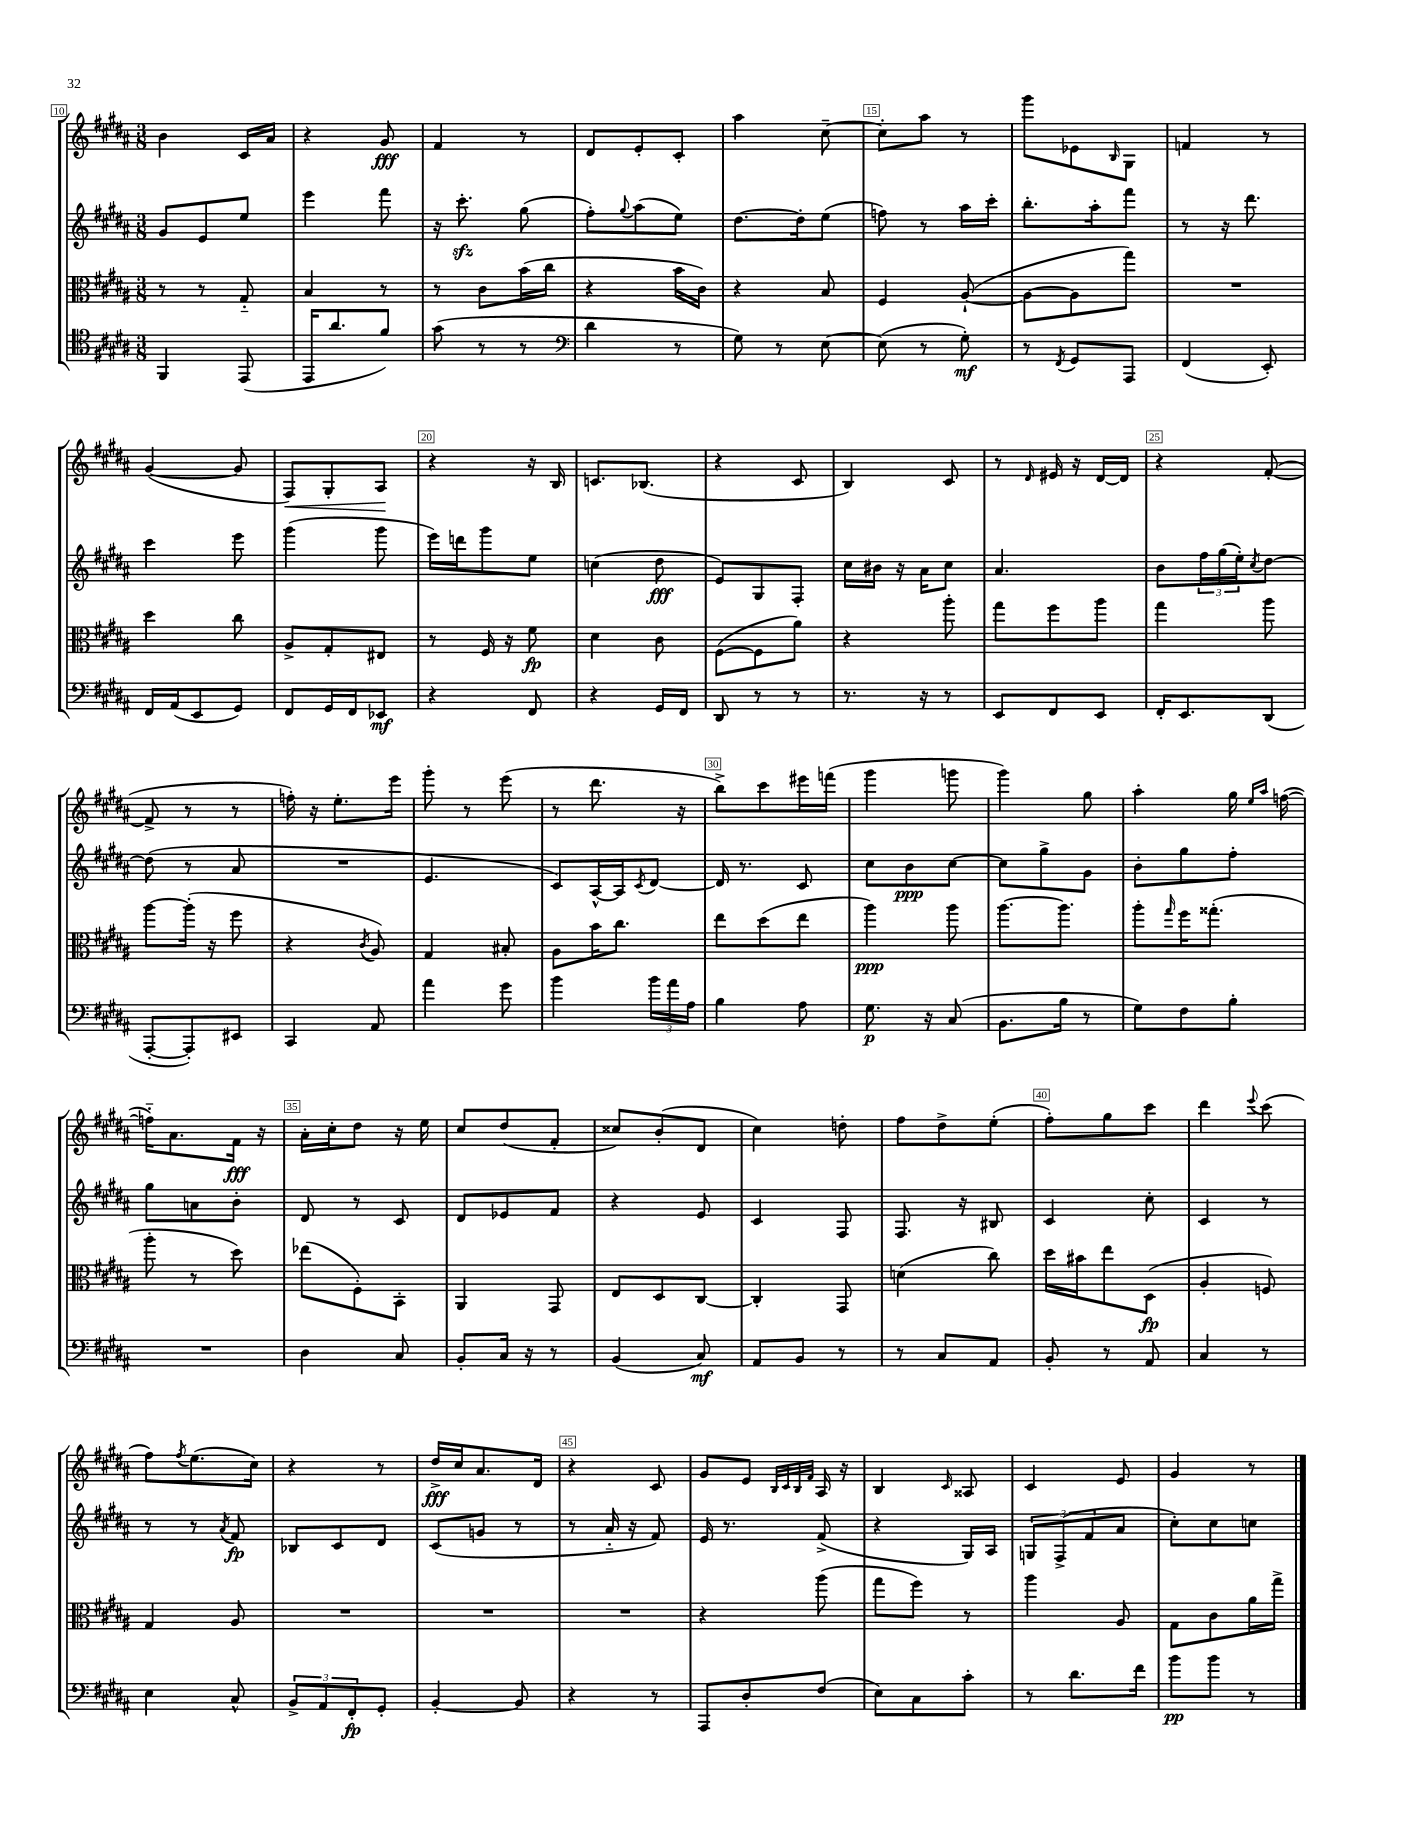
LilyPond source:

<<
\new StaffGroup <<
\new Staff = "s0" {
    \clef treble \key b \major \numericTimeSignature \time 3/8
    b'4 cis'16 ais'16 |
    r4 gis'8\fff |
    fis'4 r8 |
    dis'8 e'8-. cis'8-. |
    ais''4 cis''8~-- |
    cis''8-. ais''8 r8 |
    gis'''8 ees'8 \grace { b16 } gis8 |
    f'4 r8 |
    gis'4~( gis'8 |
    fis8\<) gis8-. ais8\! |
    r4 r16 b16 |
    c'8. bes8.( |
    r4 cis'8 |
    b4) cis'8 |
    r8 \grace { dis'16 } eis'16 r16 dis'16~ dis'16 |
    r4 fis'8~-.( |
    fis'8-> r8 r8 |
    f''16-.) r16 e''8.-. e'''16 |
    gis'''8-. r8 e'''8( |
    r8 dis'''8. r16 |
    b''8->) cis'''8 eis'''16 f'''16( |
    gis'''4 g'''8 |
    gis'''4) gis''8 |
    ais''4-. gis''16 \grace { e''16 ais''16 } f''16~( |
    f''16-_) ais'8. fis'16\fff r16 |
    ais'16-. cis''16-. dis''8 r16 e''16 |
    cis''8 dis''8( fis'8-. |
    cisis''8) b'8-.( dis'8 |
    cis''4) d''8-. |
    fis''8 dis''8-> e''8-.( |
    fis''8-.) gis''8 cis'''8 |
    dis'''4 \appoggiatura { e'''8 } cis'''8( |
    fis''8) \acciaccatura { fis''8 } e''8.( cis''16) |
    r4 r8 |
    dis''16->\fff cis''16 ais'8. dis'16 |
    r4 cis'8 |
    gis'8 e'8 \grace { b32 cis'32 b32 fis'32 } ais16 r16 |
    b4 \grace { cis'16 } aisis8 |
    cis'4 e'8 |
    gis'4 r8 \bar "|." |
}
\new Staff = "s1" {
    \clef treble \key b \major \numericTimeSignature \time 3/8
    gis'8 e'8 e''8 |
    e'''4 fis'''8 |
    r16 cis'''8.-.\sfz gis''8( |
    fis''8-.) \appoggiatura { gis''8 } ais''8( e''8) |
    dis''8.~ dis''16-. e''8( |
    f''8) r8 ais''16 cis'''16-. |
    b''8.-. ais''16-. fis'''8 |
    r8 r16 dis'''8. |
    cis'''4 e'''8 |
    gis'''4( gis'''8 |
    e'''16) d'''16 gis'''8 e''8 |
    c''4( dis''8\fff |
    e'8) gis8 fis8-. |
    cis''16 bis'16 r16 ais'16 cis''8 |
    ais'4. |
    b'8 \tuplet 3/2 { fis''16 gis''16( e''16-.) } \acciaccatura { cis''8 } dis''8~ |
    dis''8( r8 ais'8 |
    R4. |
    e'4. |
    cis'8) ais16~-^ ais16 \acciaccatura { cis'8 } dis'8~ |
    dis'16 r8. cis'8 |
    cis''8 b'8\ppp cis''8~ |
    cis''8 gis''8-> gis'8 |
    b'8-. gis''8 fis''8-. |
    gis''8 a'8 b'8-. |
    dis'8 r8 cis'8 |
    dis'8 ees'8 fis'8 |
    r4 e'8 |
    cis'4 fis8 |
    fis8. r16 bis8 |
    cis'4 cis''8-. |
    cis'4 r8 |
    r8 r8 \acciaccatura { ais'8 } fis'8\fp |
    bes8 cis'8 dis'8 |
    cis'8( g'8 r8 |
    r8 ais'16-_ r16 fis'8) |
    e'16 r8. fis'8->( |
    r4 gis16) ais16 |
    \tuplet 3/2 { g8 fis8->( fis'8 } ais'8 |
    cis''8-.) cis''8 c''8 \bar "|." |
}
\new Staff = "s2" {
    \clef alto \key b \major \numericTimeSignature \time 3/8
    r8 r8 gis8-_ |
    b4 r8 |
    r8 cis'8 b'16( cis''16 |
    r4 b'16 cis'16) |
    r4 b8 |
    fis4 ais8~-!( |
    ais8~ ais8 gis''8) |
    R4. |
    dis''4 cis''8 |
    ais8-> gis8-. eis8 |
    r8 fis16 r16 fis'8\fp |
    dis'4 cis'8 |
    fis8~( fis8 ais'8) |
    r4 ais''8-. |
    gis''8 fis''8 ais''8 |
    gis''4 ais''8 |
    ais''8~ ais''16-.( r16 fis''8 |
    r4 \acciaccatura { cis'8 } ais8) |
    gis4 bis8-. |
    ais8 b'16 cis''8. |
    e''8 dis''8( e''8 |
    ais''4\ppp) ais''8 |
    ais''8.~ ais''8. |
    ais''8-. \grace { gis''16 } fis''16 gisis''8.-.( |
    ais''8-. r8 dis''8) |
    ees''8( fis8-.) b,8-. |
    ais,4 gis,8 |
    e8 dis8 cis8~ |
    cis4-. gis,8 |
    d'4( cis''8) |
    dis''16 bis'16 e''8 dis8\fp( |
    ais4-. f8) |
    gis4 ais8 |
    R4. |
    R4. |
    R4. |
    r4 ais''8( |
    gis''8 fis''8) r8 |
    ais''4 ais8 |
    gis8 cis'8 ais'16 gis''16-> \bar "|." |
}
\new Staff = "s3" {
    \clef tenor \key b \major \numericTimeSignature \time 3/8
    fis,4 e,8( |
    e,16 ais'8. fis'8) |
    gis'8( r8 r8 |
    \clef bass dis'4 r8 |
    gis8) r8 e8~ |
    e8( r8 gis8-.\mf) |
    r8 \acciaccatura { fis,8 } gis,8 ais,,8 |
    fis,4( e,8-.) |
    fis,16 ais,16( e,8 gis,8) |
    fis,8 gis,16 fis,16 ees,8\mf |
    r4 fis,8 |
    r4 gis,16 fis,16 |
    dis,8 r8 r8 |
    r8. r16 r8 |
    e,8 fis,8 e,8 |
    fis,16-. e,8. dis,8( |
    ais,,8~-. ais,,8-.) eis,8 |
    cis,4 ais,8 |
    ais'4 gis'8 |
    b'4 \tuplet 3/2 { b'16 ais'16 ais16 } |
    b4 ais8 |
    gis8.\p r16 cis8( |
    b,8. b16 r8 |
    gis8) fis8 b8-. |
    R4. |
    dis4 cis8 |
    b,8-. cis16 r16 r8 |
    b,4( cis8\mf) |
    ais,8 b,8 r8 |
    r8 cis8 ais,8 |
    b,8-. r8 ais,8 |
    cis4 r8 |
    e4 cis8-^ |
    \tuplet 3/2 { b,8-> ais,8 fis,8-.\fp } gis,8-. |
    b,4~-. b,8 |
    r4 r8 |
    ais,,8 dis8-. fis8( |
    e8) cis8 cis'8-. |
    r8 dis'8. fis'16 |
    b'8\pp b'8 r8 \bar "|." |
}
>>
>>
\layout { \context { \Score currentBarNumber = #10 \override BarNumber.break-visibility = ##(#f #t #t) barNumberVisibility = #(every-nth-bar-number-visible 5) \override BarNumber.stencil = #(make-stencil-boxer 0.1 0.3 ly:text-interface::print) } }
